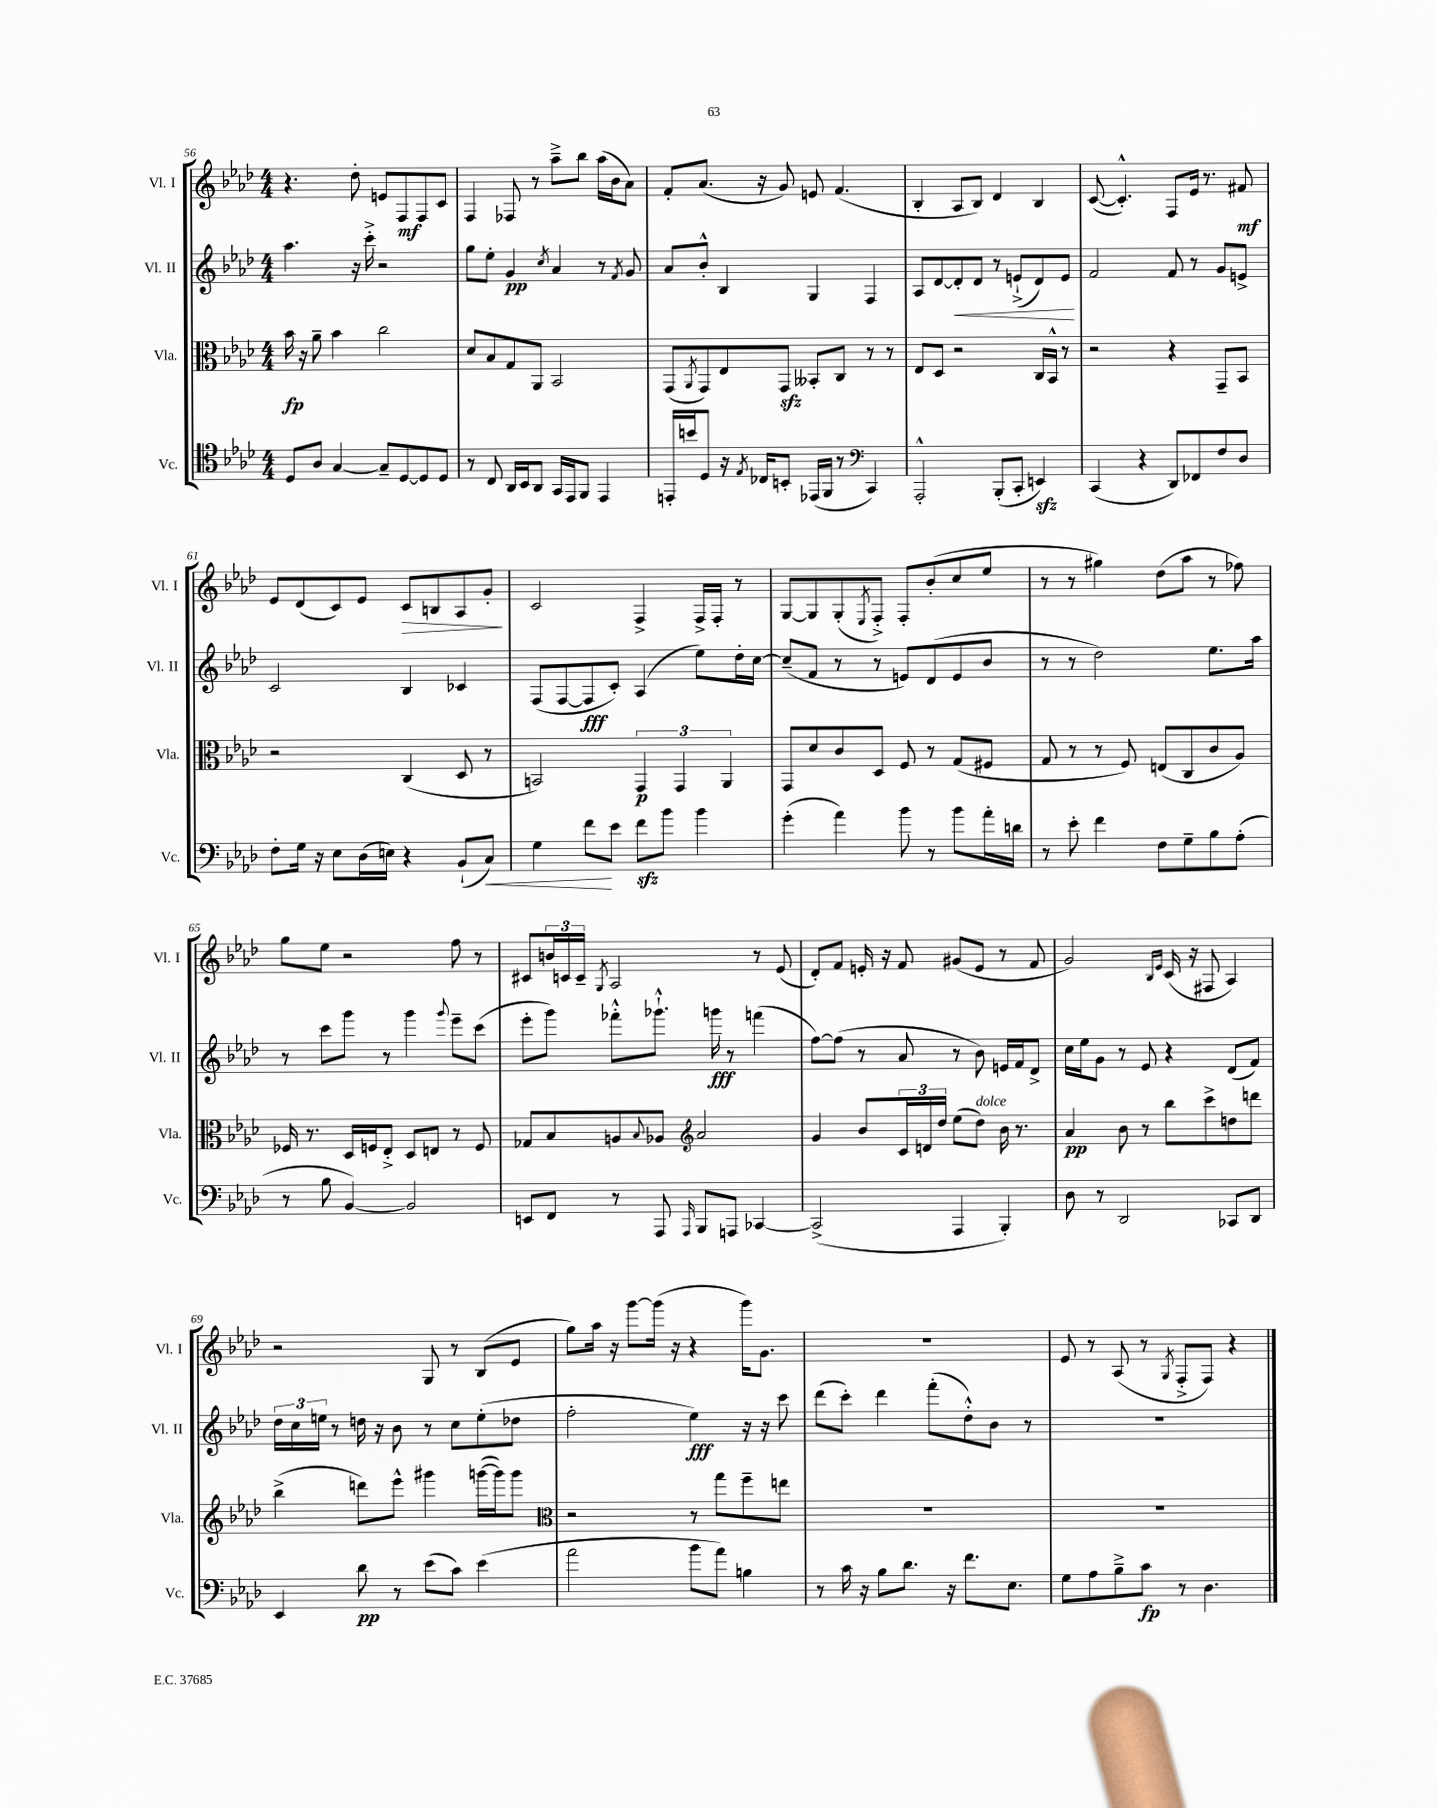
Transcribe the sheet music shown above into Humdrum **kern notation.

**kern	**dynam	**kern	**dynam	**kern	**dynam	**kern	**dynam
*part4	*part4	*part3	*part3	*part2	*part2	*part1	*part1
*staff4	*staff4	*staff3	*staff3	*staff2	*staff2	*staff1	*staff1
*I"Vc.	*	*I"Vla.	*	*I"Vl. II	*	*I"Vl. I	*
*I'Vc.	*	*I'Vla.	*	*I'Vl. II	*	*I'Vl. I	*
*clefC4	*	*clefC3	*	*clefG2	*	*clefG2	*
*k[b-e-a-d-]	*	*k[b-e-a-d-]	*	*k[b-e-a-d-]	*	*k[b-e-a-d-]	*
*M4/4	*	*M4/4	*	*M4/4	*	*M4/4	*
=56	=56	=56	=56	=56	=56	=56	=56
8D-/L	.	16b-\	fp	4.aa-\	.	4.r	.
.	.	16r	.	.	.	.	.
8A-/J	.	8a-~\	.	.	.	.	.
[4G/	.	4b-\	.	.	.	.	.
.	.	.	.	16r	.	8dd-'\	.
.	.	.	.	16ccc'^\	.	.	.
8G~/L]	.	2cc\	.	2r	.	8en/L	.
[8D-/	.	.	.	.	.	8F/	mf
8D-/]	.	.	.	.	.	8F/	.
8D-/J	.	.	.	.	.	8c/J	.
=57	=57	=57	=57	=57	=57	=57	=57
8r	.	8d-/L	.	8gg\L	.	4F/	.
8C/	.	8B-/	.	8ee-'\J	.	.	.
16AA-/LL	.	8G/	.	4g/	pp	8F-X/	.
16BB-/J	.	.	.	.	.	.	.
8AA-/J	.	8AA-/J	.	.	.	8r	.
.	.	.	.	8qcc/	.	.	.
16GG/LL	.	2BB-/	.	4a-/	.	8aa-~^\L	.
16EE-/J	.	.	.	.	.	.	.
8FF/J	.	.	.	.	.	8bb-\J	.
4EE-/	.	.	.	8r	.	(16aa-\LL	.
.	.	.	.	.	.	16b-\J	.
.	.	.	.	8qf/	.	.	.
.	.	.	.	8g/	.	8a-\J)	.
=58	=58	=58	=58	=58	=58	=58	=58
16EEn'/LL	.	(8GG/L	.	8a-/L	.	8f'/L	.
16bn/J	.	.	.	.	.	.	.
.	.	8qAA-/	.	.	.	.	.
8D-/J	.	8GG/)	.	8b-'^^/J	.	(8.a-/J	.
16r	.	8E-/	.	4B-/	.	.	.
8qE-/	.	.	.	.	.	.	.
16C-X/KL	.	.	.	.	.	16r	.
8BBn'/J	.	8GGzz/J	.	.	.	8g/)	.
(16EE-X/LL	.	8BB--X'/L	.	4G/	.	8en/	.
16FF/JJ	.	.	.	.	.	.	.
8r	.	8C/J	.	.	.	(4.f/	.
*clefF4	*	*	*	*	*	*	*
4CC/)	.	8r	.	4F/	.	.	.
.	.	8r	.	.	.	.	.
=59	=59	=59	=59	=59	=59	=59	=59
2AAA-'^^/	.	8E-/L	.	8A-/L	.	4B-'/	.
.	.	8D-/J	.	[8d-/	.	.	.
!	!	!	!	!	!LO:HP:b	!	!
.	.	2r	.	8d-'/]	<	8A-/L	.
.	.	.	.	8d-/J	.	8B-/J)	.
(8BBB-'/L	.	.	.	8r	.	4d-/	.
8CC'/J	.	.	.	(8en`^/L	.	.	.
4EEnzz/)	.	16C/LL	.	8d-/)	.	4B-/	.
.	.	16BB-^^/JJ	.	.	.	.	.
.	.	8r	.	8e/J	.	.	.
.	.	.	.	.	[	.	.
=60	=60	=60	=60	=60	=60	=60	=60
(4CC/	.	2r	.	2f/	.	([8c/	.
.	.	.	.	.	.	4.c'^^/])	.
4r	.	.	.	.	.	.	.
8DD-/L)	.	4r	.	8f/	.	8F/L	.
8FF-X/	.	.	.	8r	.	16e-/Jk	.
.	.	.	.	.	.	8.r	.
8F/	.	8GG~/L	.	8g/L	.	.	.
8D-/J	.	8BB-/J	.	8en^/J	.	8f#X/	mf
!!LO:LB:g=z
=61	=61	=61	=61	=61	=61	=61	=61
8F'\L	.	2r	.	2c/	.	8e-/L	.
16G\Jk	.	.	.	.	.	(8d-/	.
16r	.	.	.	.	.	.	.
8E-\L	.	.	.	.	.	8c/)	.
(16D-\L	.	.	.	.	.	8e-/J	.
16En\JJ)	.	.	.	.	.	.	.
!	!	!	!	!	!	!	!LO:HP:b
4r	.	(4C/	.	4B-/	.	8c/L	>
.	.	.	.	.	.	8Bn/	.
(8BB-`/L	.	8D-/	.	4c-X/	.	8A-/	.
!	!LO:HP:b	!	!	!	!	!	!
8C/J)	<	8r	.	.	.	8g'/J	.
.	.	.	.	.	.	.	]
=62	=62	=62	=62	=62	=62	=62	=62
4G\	.	2BBn/)	.	(8F/L	.	2c/	.
.	.	.	.	[8F/	.	.	.
8f\L	.	.	.	8F/]	fff	.	.
8e-\J	[	.	.	8c'/J)	.	.	.
8fzz\L	.	6GG/	p	(4A-/	.	4F^/	.
8b-\J	.	.	.	.	.	.	.
.	.	6GG/	.	.	.	.	.
4b-\	.	.	.	8ee-\L)	.	16F^/LL	.
.	.	.	.	.	.	16F'/JJ	.
.	.	6AA-/	.	.	.	.	.
.	.	.	.	16dd-'\L	.	8r	.
.	.	.	.	[16cc\JJ	.	.	.
=63	=63	=63	=63	=63	=63	=63	=63
(4g'\	.	8GG/L	.	(8cc~/L]	.	[8G/L	.
.	.	8d-/	.	8f/J	.	8G/]	.
4a-\)	.	8c/	.	8r	.	(8G'/	.
.	.	.	.	.	.	8qE-/	.
.	.	8D-/J	.	8r	.	8F'^/J)	.
8b-\	.	8F/	.	8en/L)	.	8F'/L	.
8r	.	8r	.	(8d-/	.	(8b-'/	.
8b-\L	.	(8G/L	.	8e/	.	8cc/	.
16a-'\L	.	8F#X/J	.	8b-/J	.	8ee-/J	.
16dn\JJ	.	.	.	.	.	.	.
=64	=64	=64	=64	=64	=64	=64	=64
8r	.	8G/	.	8r	.	8r	.
8e-'\	.	8r	.	8r	.	8r	.
4f\	.	8r	.	2dd-\)	.	4gg#X\)	.
.	.	8F/)	.	.	.	.	.
8F\L	.	(8En/L	.	.	.	(8dd-\L	.
8G~\	.	8C/	.	.	.	8aa-\J	.
8B-\	.	8c/	.	8.ee-\L	.	8r	.
(8A-'\J	.	8A-/J)	.	.	.	8ff-X\)	.
.	.	.	.	16aa-\Jk	.	.	.
!!LO:LB:g=z
=65	=65	=65	=65	=65	=65	=65	=65
8r	.	16F-X/	.	8r	.	8gg\L	.
.	.	8.r	.	.	.	.	.
8B-\	.	.	.	8ccc\L	.	8ee-\J	.
[4BB-/)	.	16D-/LL	.	8ggg\J	.	2r	.
.	.	16Fn/J	.	.	.	.	.
.	.	8E-'^/J	.	8r	.	.	.
2BB-/]	.	8D-/L	.	4ggg\	.	.	.
.	.	8En/J	.	.	.	.	.
.	.	.	.	8qqggg/	.	.	.
.	.	8r	.	8eee-~\L	.	8ff\	.
.	.	8F/	.	(8ccc\J	.	8r	.
=66	=66	=66	=66	=66	=66	=66	=66
8EEn/L	.	8G-X/L	.	8eee-'\L	.	8c#X/L	.
8FF/J	.	8B-/	.	8ggg\J)	.	24bn/L	.
.	.	.	.	.	.	24cn/	.
.	.	.	.	.	.	24c~/JJ	.
.	.	.	.	.	.	8qG/	.
8r	.	8An/	.	8fff-X'^^\L	.	2A-/	.
.	.	8qqB-/	.	.	.	.	.
8AAA-/	.	8A-X/J	.	8.ggg-X`^^\J	.	.	.
16qqAAA-/	.	.	.	.	.	.	.
*	*	*clefG2	*	*	*	*	*
8BBB-/L	.	2a-/	.	.	.	.	.
.	.	.	.	16gggn\	fff	.	.
8AAAn/J	.	.	.	8r	.	.	.
[4CC-X/	.	.	.	(4fffn\	.	8r	.
.	.	.	.	.	.	(8e-/	.
=67	=67	=67	=67	=67	=67	=67	=67
(2CC-^/]	.	4g/	.	[8ff\L)	.	8d-'/L)	.
.	.	.	.	(8ff\J]	.	8f/J	.
.	.	8b-/L	.	8r	.	16en'/	.
.	.	.	.	.	.	16r	.
.	.	24c/L	.	8a-/	.	8f/	.
.	.	24dn/	.	.	.	.	.
.	.	24dd-/JJ	.	.	.	.	.
4AAA-/	.	(8ee-\L	.	8r	.	(8g#X/L	.
!	!	!LO:TX:a:i:t=dolce	!	!	!	!	!
.	.	8dd-\J)	.	8b-\)	.	8e/J	.
4BBB-'/)	.	16b-\	.	16en/LL	.	8r	.
.	.	8.r	.	16f/J	.	.	.
.	.	.	.	8d-^/J	.	8f/	.
=68	=68	=68	=68	=68	=68	=68	=68
8D-\	.	4a-/	pp	16cc\LL	.	2g/)	.
.	.	.	.	16ee-\J	.	.	.
8r	.	.	.	8g\J	.	.	.
2DD-/	.	8b-\	.	8r	.	.	.
.	.	8r	.	8e-/	.	.	.
.	.	.	.	.	.	16qqB-/LL	.
.	.	.	.	.	.	16qqe-/JJ	.
.	.	8bb-\L	.	4r	.	(16c/	.
.	.	.	.	.	.	16r	.
.	.	8ccc^\	.	.	.	8F#X/	.
8CC-X/L	.	8ddn\	.	(8d-/L	.	4A-/)	.
8DD-/J	.	8dddn\J	.	8f/J)	.	.	.
!!LO:LB:g=z
=69	=69	=69	=69	=69	=69	=69	=69
4EE-/	.	(4bb-^\	.	24dd-\LL	.	2r	.
.	.	.	.	24cc\	.	.	.
.	.	.	.	24een\JJ	.	.	.
.	.	.	.	8r	.	.	.
8d-\	pp	8dddn\L)	.	16ddn\	.	.	.
.	.	.	.	16r	.	.	.
8r	.	8eee-^^\J	.	8b-\	.	.	.
(8e-\L	.	4ggg#X\	.	8r	.	8G/	.
8c\J)	.	.	.	8cc\L	.	8r	.
(4e-\	.	([16gggn\LL	.	(8ee'\	.	(8B-/L	.
.	.	16ggg\J])	.	.	.	.	.
.	.	8ggg\J	.	8dd-X\J	.	8e-/J	.
=70	=70	=70	=70	=70	=70	=70	=70
*	*	*clefC3	*	*	*	*	*
2a-\	.	2r	.	2ff'\	.	8gg\L)	.
.	.	.	.	.	.	16aa-\Jk	.
.	.	.	.	.	.	16r	.
.	.	.	.	.	.	[8ggg\L	.
.	.	.	.	.	.	(16ggg\Jk]	.
.	.	.	.	.	.	16r	.
8b-\L	.	8r	.	4ee-\)	fff	4r	.
8a-\J)	.	8gg\L	.	.	.	.	.
4Bn\	.	8ff~\	.	16r	.	16ggg\KL)	.
.	.	.	.	16r	.	8.g\J	.
.	.	8een\J	.	8ccc\	.	.	.
=71	=71	=71	=71	=71	=71	=71	=71
8r	.	1r	.	(8ddd-\L	.	1r	.
16c\	.	.	.	8ccc'\J)	.	.	.
16r	.	.	.	.	.	.	.
8B-\L	.	.	.	4ddd-\	.	.	.
8.d-\J	.	.	.	.	.	.	.
.	.	.	.	(8fff'\L	.	.	.
16r	.	.	.	.	.	.	.
8.f\L	.	.	.	8dd-'^^\)	.	.	.
.	.	.	.	8b-\J	.	.	.
8.E-\J	.	.	.	.	.	.	.
.	.	.	.	8r	.	.	.
=72	=72	=72	=72	=72	=72	=72	=72
8G\L	.	1r	.	1r	.	8e-/	.
8A-\	.	.	.	.	.	8r	.
8B-~^\	.	.	.	.	.	(8A-/	.
8c\J	fp	.	.	.	.	8r	.
.	.	.	.	.	.	8qG/	.
8r	.	.	.	.	.	8F'^/L	.
4.D-\	.	.	.	.	.	8F/J)	.
.	.	.	.	.	.	4r	.
==	==	==	==	==	==	==	==
*-	*-	*-	*-	*-	*-	*-	*-
